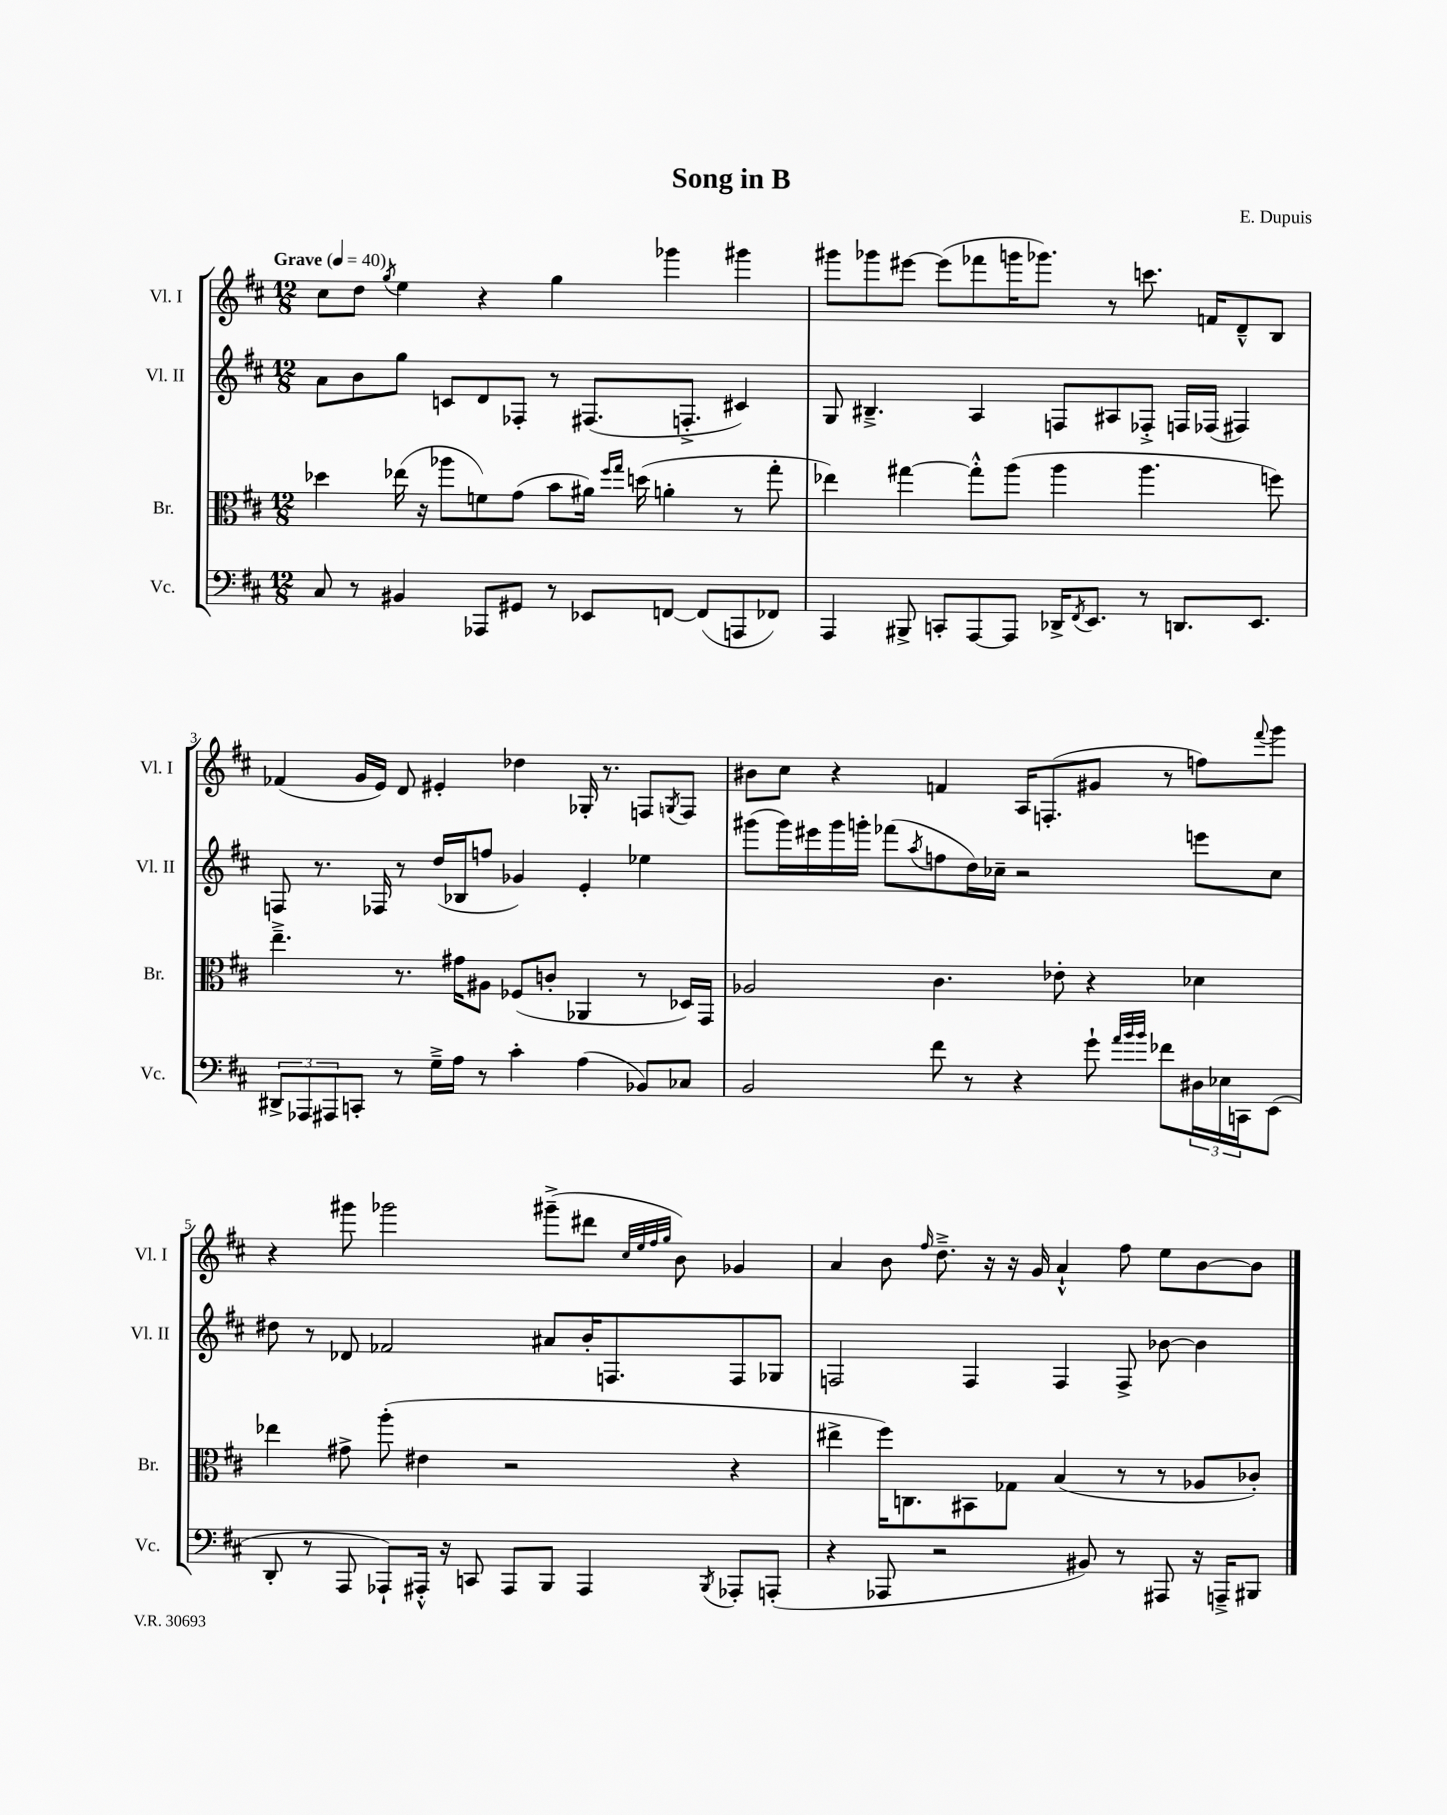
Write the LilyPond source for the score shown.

\header { title = "Song in B" composer = "E. Dupuis" }
<<
\new StaffGroup <<
\new Staff = "s0" \with { instrumentName = "Vl. I" shortInstrumentName = "Vl. I" } {
    \clef treble \key d \major \numericTimeSignature \time 12/8 \tempo "Grave" 4 = 40
    cis''8 d''8 \acciaccatura { g''8 } e''4 r4 g''4 ges'''4 gis'''4 |
    gis'''8 ges'''8 eis'''8~ eis'''8( fes'''8 g'''16 ges'''8.) r8 c'''8. f'16 d'8---^ b8 |
    fes'4( g'16 e'16) d'8 eis'4-. des''4 ges16-. r8. f8 \acciaccatura { g8 } f8 |
    bis'8 cis''8 r4 f'4 a16 f8.-.( gis'8 r8 f''8) \appoggiatura { fis'''8 } g'''8 |
    r4 gis'''8 ges'''2 gis'''8--->( dis'''8 \grace { cis''32 e''32 fis''32 g''32 } b'8) ges'4 |
    a'4 b'8 \grace { fis''16 } d''8.---> r16 r16 g'16 a'4-!-^ fis''8 e''8 b'8~ b'8 \bar "|." |
}
\new Staff = "s1" \with { instrumentName = "Vl. II" shortInstrumentName = "Vl. II" } {
    \clef treble \key d \major \numericTimeSignature \time 12/8
    a'8 b'8 g''8 c'8 d'8 fes8-. r8 fis8.( f8.-.-> cis'4) |
    g8 bis4.---> a4 f8 ais8 fes8-.-> f16 fes16( fis4) |
    f8 r8. fes16 r8 d''16( bes16 f''8 ges'4) e'4-. ees''4 |
    gis'''8( gis'''16) eis'''16 gis'''16 g'''16-. fes'''8( \acciaccatura { a''8 } f''8 d''16) ces''16-- r2 e'''8 ces''8 |
    dis''8 r8 des'8 fes'2 ais'8 b'16-. f8. f8 ges8 |
    f2 f4 f4 f8-> bes'8~ bes'4 \bar "|." |
}
\new Staff = "s2" \with { instrumentName = "Br." shortInstrumentName = "Br." } {
    \clef alto \key d \major \numericTimeSignature \time 12/8
    des''4 ees''16( r16 aes''8 f'8) g'8( b'8 ais'16) \grace { fis''16 g''16 } d''16( a'4-. r8 g''8-. |
    ees''4) gis''4~ gis''8-.-^ a''8( a''4 a''4. f''8) |
    e''4.---> r8. gis'16 ais8 fes8( c'8-. aes,4 r8 des16) g,16 |
    aes2 cis'4. ees'8-. r4 des'4 |
    ees''4 gis'8-> a''8-.( eis'4 r2 r4 |
    eis''4-> fis''16) c8. bis,8 ges8 b4( r8 r8 aes8 ces'8-.) \bar "|." |
}
\new Staff = "s3" \with { instrumentName = "Vc." shortInstrumentName = "Vc." } {
    \clef bass \key d \major \numericTimeSignature \time 12/8
    cis8 r8 bis,4 aes,,8 gis,8 r8 ees,8 f,8~ f,8( a,,8 fes,8) |
    a,,4 bis,,8-> c,8-. a,,8~ a,,8 des,16-> \acciaccatura { fis,8 } e,8. r8 d,8. e,8. |
    \tuplet 3/2 { dis,8-> aes,,8 ais,,8 } c,8-. r8 g16---> a16 r8 cis'4-. a4( bes,8) ces8 |
    b,2 fis'8 r8 r4 g'8-! \grace { a'32 b'32 b'32 } fes'8 \tuplet 3/2 { dis16 ees16 c,16 } e,8( |
    d,8-. r8 a,,8 aes,,8-!) ais,,16-.-^ r16 c,8 ais,,8 b,,8 ais,,4 \acciaccatura { b,,8 } aes,,8-. a,,8-.( |
    r4 aes,,8 r2 bis,8) r8 ais,,8 r16 a,,16---> bis,,8 \bar "|." |
}
>>
>>
